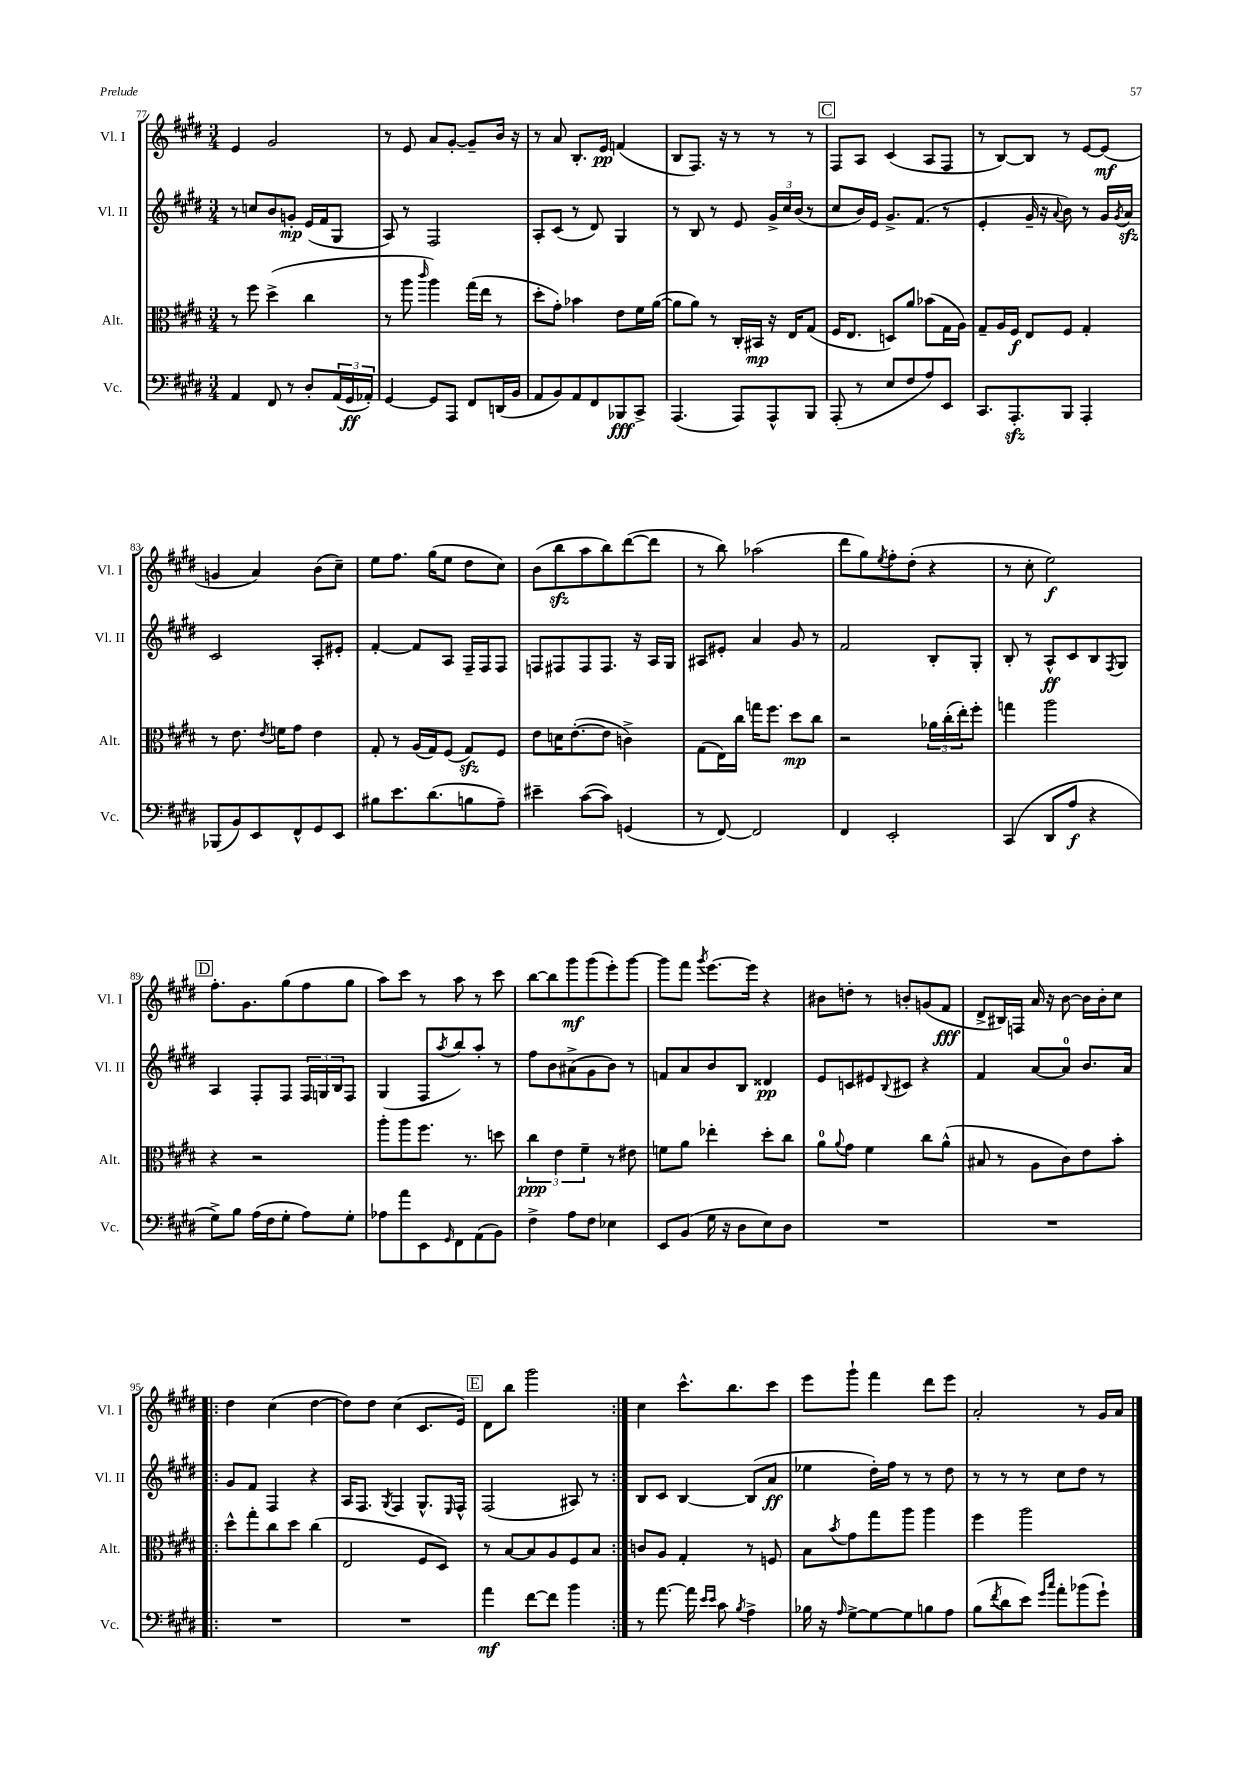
<<
\new StaffGroup <<
\new Staff = "s0" \with { instrumentName = "Vl. I" shortInstrumentName = "Vl. I" } {
    \clef treble \key e \major \numericTimeSignature \time 3/4
    e'4 gis'2 |
    r8 e'8 a'8 gis'8~-. gis'8-- b'16 r16 |
    r8 a'8 b8.-. e'16\pp f'4( |
    b8 fis8.) r16 r8 r8 r8 |
    \mark \markup { \box "C" } fis8 a8 cis'4( a8 fis8 |
    r8 b8~) b8 r8 e'8~ e'8\mf( |
    g'4 a'4) b'8( cis''8--) |
    e''8 fis''8. gis''16( e''8 dis''8 cis''8) |
    b'8( b''8\sfz a''8 b''8) dis'''8~( dis'''8 |
    r8 b''8) aes''2( |
    dis'''8 gis''8) \acciaccatura { e''8 } fis''8-. dis''8-.( r4 |
    r8 cis''8-. e''2\f) |
    \mark \markup { \box "D" } fis''8.-. gis'8. gis''8( fis''8 gis''8 |
    a''8) cis'''8 r8 a''8 r8 cis'''8 |
    b''8~ b''8 gis'''8\mf gis'''8( e'''8-.) gis'''8~ |
    gis'''8 fis'''8 \acciaccatura { gis'''8 } e'''8.~ e'''16 r4 |
    bis'8 d''8-. r8 b'8-. g'8( fis'8\fff |
    dis'8-> bis16) f16 a'16 r16 b'8~ b'16 b'16-. cis''8 |
    \repeat volta 2 { dis''4 cis''4( dis''4~ |
    dis''8) dis''8 cis''4( cis'8. e'16) |
    \mark \markup { \box "E" } dis'8 b''8 gis'''2 | }
    cis''4 cis'''8.-^ b''8. cis'''8 |
    e'''8 gis'''8-! fis'''4 dis'''8 e'''8 |
    a'2-. r8 gis'16 a'16 \bar "|." |
}
\new Staff = "s1" \with { instrumentName = "Vl. II" shortInstrumentName = "Vl. II" } {
    \clef treble \key e \major \numericTimeSignature \time 3/4
    r8 c''8 b'8 g'8-.\mp e'16( fis'16 gis8 |
    a8) r8 fis2 |
    a8-. cis'8( r8 dis'8) gis4 |
    r8 b8 r8 e'8 \tuplet 3/2 { gis'16-> cis''16 b'16( } r8 |
    \mark \markup { \box "C" } cis''8 b'16) e'16 gis'8.-> fis'8.( r8 |
    e'4-. gis'16-- r16 \appoggiatura { a'8 } b'8) r8 gis'16 \acciaccatura { gis'8 } a'16\sfz |
    cis'2 a8-. eis'8-. |
    fis'4~-. fis'8 a8 fis16-- fis16 fis8 |
    f8 fis8 fis8 fis8. r16 a16 gis16 |
    ais8 eis'8-. a'4 gis'8 r8 |
    fis'2 b8-. gis8-. |
    b8-. r8 a8-^\ff cis'8 b8 \acciaccatura { fis8 } gis8 |
    \mark \markup { \box "D" } a4 fis8-. fis8 \tuplet 3/2 { fis16 g16 b16 } fis8 |
    gis4( fis8 \acciaccatura { a''8 } b''8) a''8-. r8 |
    fis''8 b'8 ais'8->( gis'8 b'8) r8 |
    f'8 a'8 b'8 b8 disis'4\pp |
    e'8 c'8 eis'8 \appoggiatura { b8 } cis'8 r4 |
    fis'4 a'8~ a'8-0 b'8. a'16 |
    \repeat volta 2 { gis'8 fis'8 fis4 r4 |
    a16 fis8. \acciaccatura { gis8 } fis4 gis8.-^ \grace { e16 } fis16-^ |
    \mark \markup { \box "E" } fis2( ais8) r8 | }
    b8 cis'8 b4~ b8( a'8\ff |
    ees''4 dis''16-.) fis''16 r8 r8 dis''8 |
    r8 r8 r8 cis''8 dis''8 r8 \bar "|." |
}
\new Staff = "s2" \with { instrumentName = "Alt." shortInstrumentName = "Alt." } {
    \clef alto \key e \major \numericTimeSignature \time 3/4
    r8 fis''8 dis''4->( cis''4 |
    r8 a''8 \grace { cis'''16 } a''4) gis''16( e''16 r8 |
    dis''8-. gis'8-.) bes'4 e'8 fis'16 a'16~( |
    a'8 a'8) r8 cis16-. bis,16\mp r16 e16 gis8( |
    \mark \markup { \box "C" } fis16 e8. d8) a'8 bes'8( gis16 a16) |
    gis8-- a16 fis16\f e8 fis8 gis4-. |
    r8 e'8. \acciaccatura { e'8 } f'16 gis'8 e'4 |
    gis8-. r8 a16( gis16) fis8( gis8\sfz) fis8 |
    e'8 d'16 e'8.~-.( e'8 c'4->) |
    gis8( e16) cis''16 g''16 fis''8. dis''8\mp cis''8 |
    r2 \tuplet 3/2 { aes'16 cis''16-.( e''16-.) } fis''8-. |
    g''4 a''2 |
    \mark \markup { \box "D" } r4 r2 |
    a''8-. a''8 fis''8. r8. d''8 |
    \tuplet 3/2 { cis''4\ppp e'4 fis'4-- } r8 eis'8 |
    f'8 a'8 ees''4-. dis''8-. cis''8 |
    a'8-0 \appoggiatura { a'8 } gis'8 fis'4 cis''8 a'8-^( |
    bis8 r8 a8 cis'8) e'8 b'8-. |
    \repeat volta 2 { dis''8-^ gis''8-. cis''8 dis''8 cis''4( |
    e2 fis8 dis8) |
    \mark \markup { \box "E" } r8 b8~ b8 a8 fis8 b8 | }
    c'8 a8 gis4-. r8 f8 |
    b8 \acciaccatura { b'8 } gis'8 gis''8 a''8 a''4 |
    fis''4 a''2 \bar "|." |
}
\new Staff = "s3" \with { instrumentName = "Vc." shortInstrumentName = "Vc." } {
    \clef bass \key e \major \numericTimeSignature \time 3/4
    a,4 fis,8 r8 dis8-. \tuplet 3/2 { a,16( gis,16\ff aes,16-.) } |
    gis,4~ gis,8 a,,8 fis,8 d,16( b,16 |
    a,8 b,8) a,8 fis,8 bes,,8\fff cis,8-> |
    a,,4.( a,,8) a,,8-^ b,,8 |
    \mark \markup { \box "C" } a,,8-.( r8 e8 fis8 a8) e,8 |
    cis,8. a,,8.-.\sfz b,,8 a,,4-. |
    bes,,8( b,8) e,8 fis,8-^ gis,8 e,8 |
    bis8 e'8. dis'8.( b8 a8--) |
    eis'4-- cis'8~( cis'8) g,4( |
    r8 fis,8~) fis,2 |
    fis,4 e,2-. |
    cis,4( dis,8 a8\f r4 |
    \mark \markup { \box "D" } gis8->) b8 a16( fis16 gis8-. a8) gis8-. |
    aes8 a'8 e,8 \grace { gis,16 } fis,8 a,8( b,8) |
    fis4-> a8 fis8 ees4 |
    e,8 b,8( gis16 r16 dis8 e8) dis8 |
    R2. |
    R2. |
    \repeat volta 2 { R2. |
    R2. |
    \mark \markup { \box "E" } a'4\mf fis'8~ fis'8 b'4 | }
    r8 a'8.~ a'16 \grace { e'16 e'16 } cis'8 \acciaccatura { b8 } a4-> |
    bes16 r16 \grace { a16 } gis8~-> gis8~ gis8 b8 a8 |
    b8( \acciaccatura { fis'8 } dis'8 e'8) \grace { gis'16 cis''16 } a'8-. bes'8( gis'8-!) \bar "|." |
}
>>
>>
\layout { \context { \Score currentBarNumber = #77 } }
